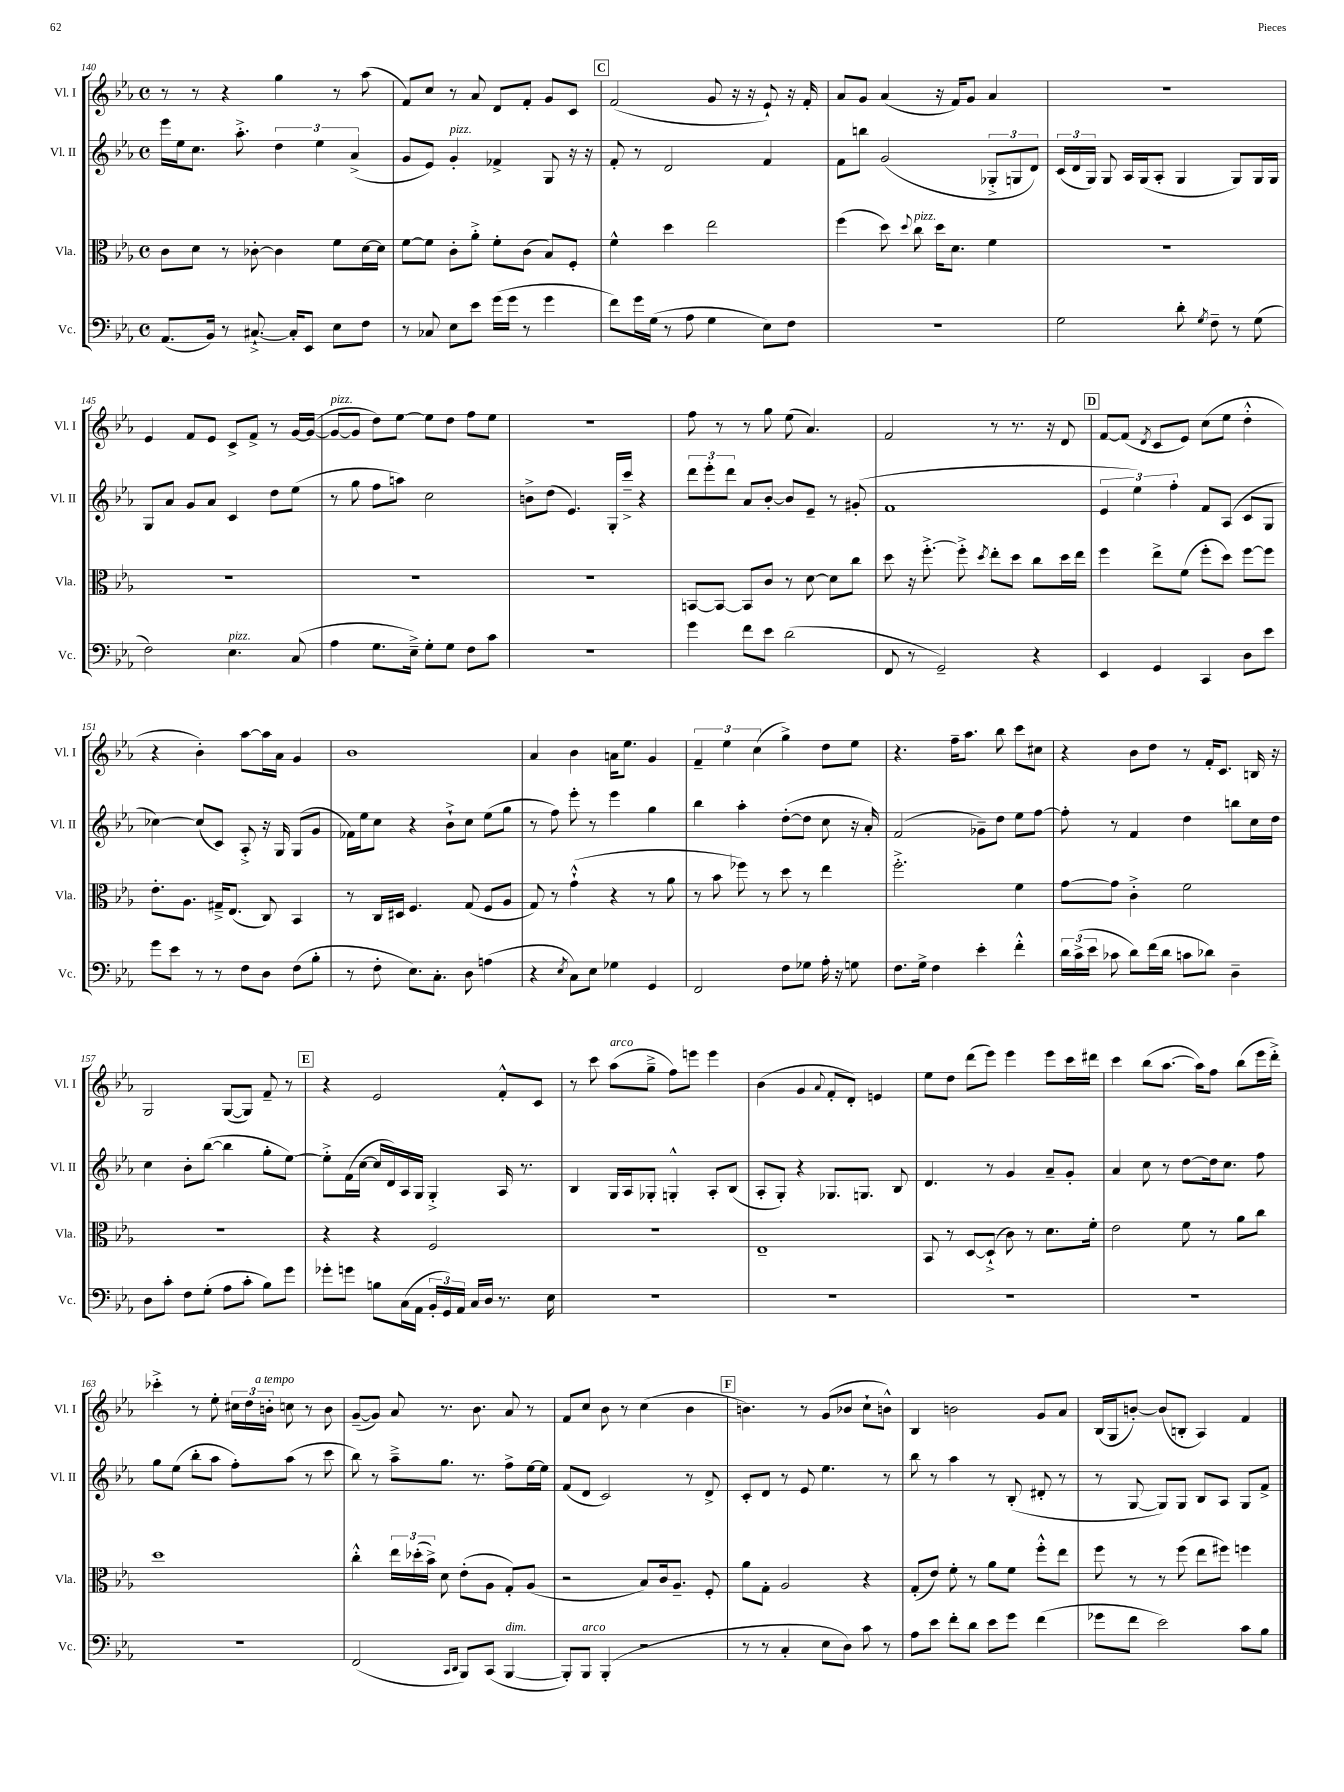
<<
\new StaffGroup <<
\new Staff = "s0" \with { instrumentName = "Vl. I" shortInstrumentName = "Vl. I" } {
    \clef treble \key ees \major \defaultTimeSignature \time 4/4
    \autoBeamOff r8 r8 r4 g''4 r8 aes''8( |
    f'8[) c''8] r8 aes'8 d'8[ f'8]-. g'8[ c'8] |
    \mark \markup { \box "C" } f'2( g'8 r16 r16 ees'8-!) r16 f'16-. |
    aes'8[ g'8] aes'4( r16 f'16[) g'8] aes'4 |
    r1 |
    ees'4 f'8[ ees'8] c'8[-> f'8]-> r8 g'16[~ g'16]~( |
    g'8[~^\markup { \italic "pizz." } g'8] d''8[) ees''8]~ ees''8[ d''8] f''8[ ees''8] |
    R1 |
    f''8 r8 r8 g''8 ees''8( aes'4.) |
    f'2 r8 r8. r16 d'8 |
    \mark \markup { \box "D" } f'8[~ f'8]( \acciaccatura { d'8 } c'8[ ees'8]) c''8[( ees''8] d''4-.-^ |
    r4 bes'4-.) aes''8[~ aes''16 aes'16] g'4 |
    bes'1 |
    aes'4 bes'4 a'16[ ees''8.] g'4 |
    \tuplet 3/2 { f'4-- ees''4 c''4( } g''4->) d''8[ ees''8] |
    r4. f''16[-- aes''8.] bes''8 c'''8[ cis''8] |
    r4 bes'8[ d''8] r8 f'16[-. c'8.] b16 r16 |
    g2 g8[~( g8]) f'8-- r8 |
    \mark \markup { \box "E" } r4 ees'2 f'8[-.-^ c'8] |
    r8 c'''8 aes''8[^\markup { \italic "arco" }( g''8]---> f''8[) e'''8] e'''4 |
    bes'4( g'4 \appoggiatura { aes'8 } f'8[-. d'8]-.) e'4 |
    ees''8[ d''8] d'''8[( ees'''8]) ees'''4 ees'''8[ c'''16 dis'''16] |
    c'''4 bes''8[( aes''8.]~ aes''16[) f''8] bes''8[( ees'''16 d'''16]-.->) |
    ces'''4-.-> r8 ees''8-. \tuplet 3/2 { cis''16[ d''16 b'16]-.^\markup { \italic "a tempo" } } c''8 r8 b'8 |
    g'8[~--( g'8]) aes'8 r8. bes'8. aes'8 r8 |
    f'8[ c''8] bes'8 r8 c''4( bes'4 |
    \mark \markup { \box "F" } b'4.) r8 g'8[( bes'8] c''8[-! b'8]-^) |
    bes4 b'2 g'8[ aes'8] |
    bes16[( g16 b'8]~-.) b'8[( b8]-. aes4) f'4 \bar "|." |
}
\new Staff = "s1" \with { instrumentName = "Vl. II" shortInstrumentName = "Vl. II" } {
    \clef treble \key ees \major \defaultTimeSignature \time 4/4
    \autoBeamOff ees'''16[ ees''16 c''8.] aes''8.-.-> \tuplet 3/2 { d''4 ees''4 aes'4->( } |
    g'8[ ees'8]) g'4-.^\markup { \italic "pizz." } fes'4-> g8 r16 r16 |
    \mark \markup { \box "C" } f'8-. r8 d'2 f'4 |
    f'8[ b''8] g'2( \tuplet 3/2 { ges8[-.-> g8 d'8]) } |
    \tuplet 3/2 { c'16[( d'16 g16]) } g8 aes16[ g16( aes8]-. g4 g8[) g16 g16] |
    g8[ aes'8] g'8[ aes'8] c'4 d''8[ ees''8]( |
    r8 g''8 f''8[ a''8]) c''2 |
    b'8[-> d''8]( ees'4.) g16[-. c'''16]---> r4 |
    \tuplet 3/2 { d'''8[ ees'''8-. d'''8] } aes'8[ bes'8]~-. bes'8[ ees'8]-- r8 gis'8-.( |
    f'1 |
    \mark \markup { \box "D" } \tuplet 3/2 { ees'4 ees''4) f''4-. } f'8[ aes8]( c'8[ g8] |
    ces''4~) ces''8[( c'8]) aes8-.-> r16 g16 g8[( g'8] |
    fes'16[) ees''16 c''8] r4 bes'8[-!-> c''8] ees''8[( g''8] |
    r8 f''8) ees'''8-. r8 ees'''4 g''4 |
    bes''4 aes''4-. d''8[~-.( d''8] c''8 r16 aes'16-.) |
    f'2( ges'8[--) d''8] ees''8[ f''8]~ |
    f''8-. r8 f'4 d''4 b''8[ c''16 d''16] |
    c''4 bes'8[-. bes''8]~( bes''4 g''8[-. ees''8]~) |
    \mark \markup { \box "E" } ees''8[-.-> f'16( c''16]~ c''16[ d'16) aes16 g16] g4-.-> aes16 r8. |
    bes4 g16[ aes16 ges8]-. g4-.-^ aes8[-. bes8]( |
    aes8[-. g8]-.) r4 ges8.[ g8.] bes8 |
    d'4. r8 g'4 aes'8[-- g'8]-. |
    aes'4 c''8 r8 d''8[~ d''16 c''8.] f''8 |
    g''8[ ees''8]( bes''8[-. aes''8] f''8[-.) aes''8]( r8 c'''8 |
    bes''8) r8 aes''8[---> g''8.] r8. f''8[-> ees''16~ ees''16] |
    f'8[( d'8] c'2) r8 d'8-> |
    \mark \markup { \box "F" } c'8[-. d'8] r8 ees'8 ees''4. r8 |
    bes''8 r8 aes''4 r8 bes8-.( dis'8-. r8 |
    r8 g8~ g8[) g8] bes8[ aes8] g8[ f'8]-> \bar "|." |
}
\new Staff = "s2" \with { instrumentName = "Vla." shortInstrumentName = "Vla." } {
    \clef alto \key ees \major \defaultTimeSignature \time 4/4
    \autoBeamOff c'8[ d'8] r8 ces'8~-. ces'4 f'8[ d'16~ d'16] |
    f'8[~ f'8] c'8[-. aes'8]-.-> f'8[-. c'8]( bes8[) f8]-. |
    \mark \markup { \box "C" } f'4-^ d''4 ees''2 |
    f''4( d''8) \appoggiatura { d''8 } c''8^\markup { \italic "pizz." } d''16[ d'8.] f'4 |
    R1 |
    R1 |
    R1 |
    R1 |
    b,8[~ b,8]~ b,8[ c'8] r8 d'8~ d'8[ c''8] |
    d''8 r16 f''8.~-.-> f''8-.-> \acciaccatura { d''8 } ees''8[-. d''8] c''8[ d''16 ees''16] |
    \mark \markup { \box "D" } f''4 ees''8[-> f'8]( f''8[-. d''8]) f''8[~ f''8] |
    ees'8.[-. aes8.] gis16[---> ees8.]( c8) bes,4 |
    r8 c16[ dis16] f4. g8( f8[ aes8] |
    g8) r8 g'4-!-^( r4 r8 aes'8 |
    r8 bes'8 fes''8) r8 d''8 r8 ees''4 |
    f''2.-.-> f'4 |
    g'8[~ g'8] c'4-.-> f'2 |
    R1 |
    \mark \markup { \box "E" } r4 r4 f2 |
    r1 |
    ees1-- |
    bes,8 r8 d8[~ d8]-!->( c'8) r8 d'8.[ f'16]-. |
    ees'2 f'8 r8 aes'8[ c''8] |
    d''1 |
    c''4-.-^ \tuplet 3/2 { ees''16[ des''16-.( bes'16]->) } d'8 ees'8[-.( aes8] g8[-.) aes8]( |
    r2 bes8[) c'16 aes8.]-- f8-. |
    \mark \markup { \box "F" } aes'8[ g8]-. aes2 r4 |
    g8[-.( ees'8]) f'8-. r8 aes'8[ f'8] f''8[-.-^ ees''8] |
    f''8 r8 r8 f''8( ees''8[ fis''8]) f''4 \bar "|." |
}
\new Staff = "s3" \with { instrumentName = "Vc." shortInstrumentName = "Vc." } {
    \clef bass \key ees \major \defaultTimeSignature \time 4/4
    \autoBeamOff aes,8.[( bes,16]) r8 cis8.~-!-> cis16[-. ees,8] ees8[ f8] |
    r8 ces8 ees8[ ees'8] g'16[( g'16] r8 g'4 |
    \mark \markup { \box "C" } f'8[) g'16 g16]( r8 aes8 g4 ees8[) f8] |
    R1 |
    g2 d'8-. \acciaccatura { g8 } f8-- r8 g8( |
    f2) ees4.^\markup { \italic "pizz." } c8( |
    aes4 g8.[ ees16]--->) g8[-. g8] f8[ c'8] |
    R1 |
    g'4 f'8[ ees'8] d'2( |
    f,8 r8 g,2--) r4 |
    \mark \markup { \box "D" } ees,4 g,4 c,4 d8[ ees'8] |
    g'8[ ees'8] r8 r8 f8[ d8] f8[( bes8]-. |
    r8 f8-. ees8.[) c8.]-. d8 a4( |
    r4 \acciaccatura { ees8 } c8[) ees8] ges4 g,4 |
    f,2 f8[ ges8] aes16-. r16 g8 |
    f8.[ g16]-> f4 ees'4-. f'4-.-^ |
    \tuplet 3/2 { d'16[ c'16->( ees'16] } ces'8 d'8[) f'16( d'16] c'8[ des'8]) d4-- |
    d8[ c'8]-. f8[ g8]-.( aes8[ c'8]-. bes8[) g'8] |
    \mark \markup { \box "E" } ges'8[-. g'8] b8[ c16( aes,16] \tuplet 3/2 { bes,16[-. g,16) aes,16] } c16[ d16] r8. ees16 |
    R1 |
    R1 |
    R1 |
    R1 |
    R1 |
    f,2( \grace { c,16[ d,16] } bes,,8[) c,8]( bes,,4~^\markup { \italic "dim." } |
    bes,,8[-.) bes,,8]^\markup { \italic "arco" } bes,,4-.( r2 |
    \mark \markup { \box "F" } r8 r8 c4-. ees8[ d8]) c'8 r8 |
    aes8[ ees'8] f'8[-. d'8] ees'8[ g'8] f'4( |
    ges'8[ f'8] ees'2) c'8[ bes8] \bar "|." |
}
>>
>>
\layout { \context { \Score currentBarNumber = #140 } }
